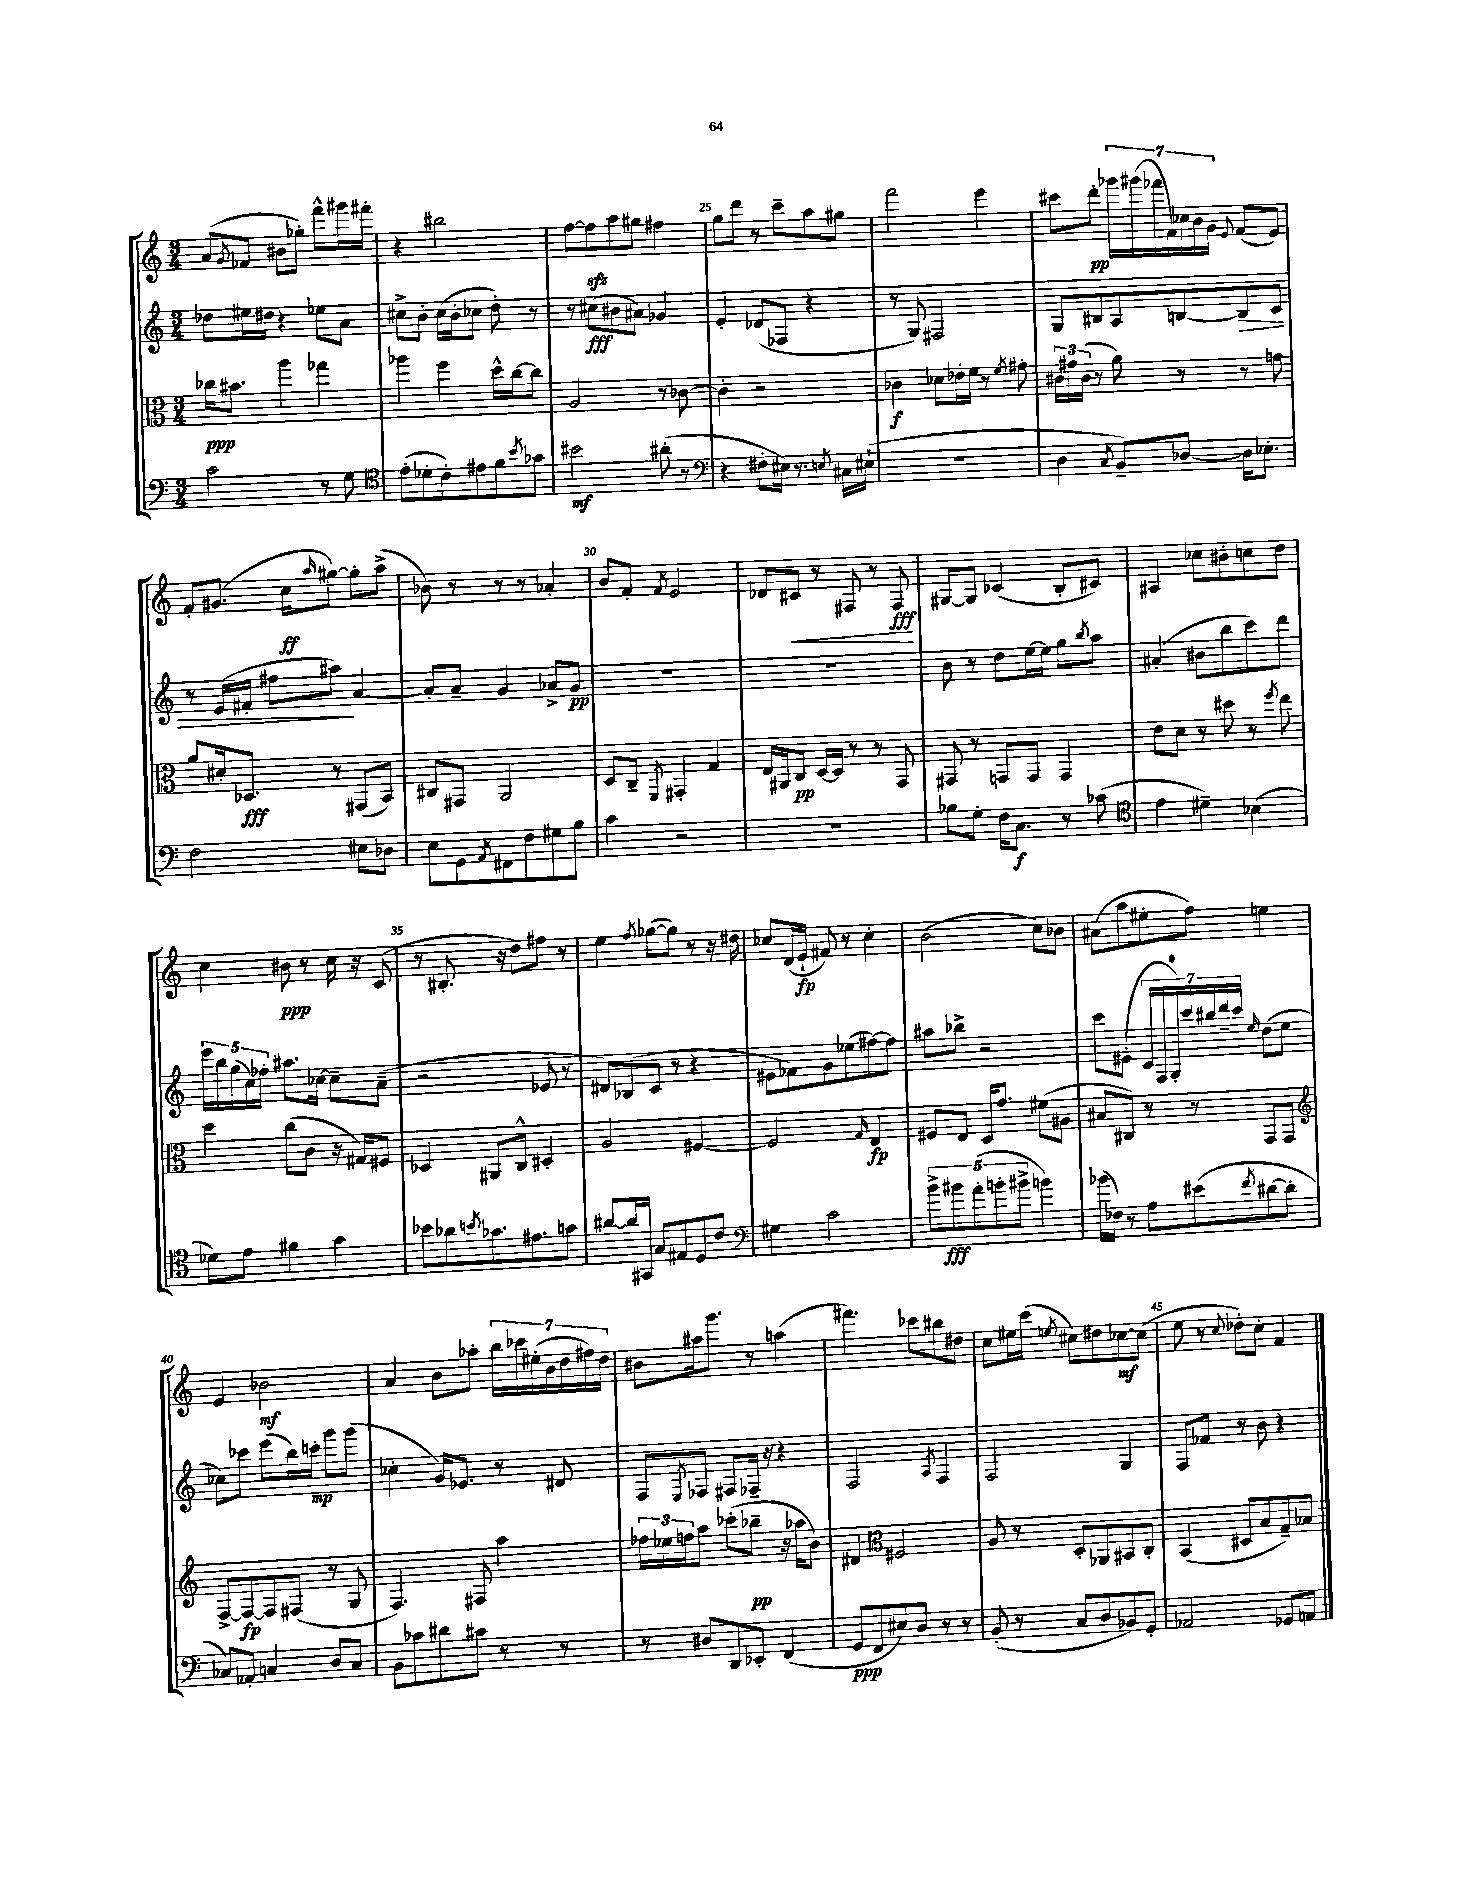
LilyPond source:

<<
\new StaffGroup <<
\new Staff = "s0" {
    \clef treble \key c \major \numericTimeSignature \time 3/4
    a'8( \acciaccatura { g'8 } fes'8 bis'8 ges''8-.) f'''8-^ gis'''16 fis'''16-. |
    r4 bis''2 |
    f''8~ f''8\sfz a''8 gis''8 fis''4 |
    g''8 d'''8 r8 c'''8-- a''8 gis''8 |
    f'''2 e'''4 |
    cis'''8 d'''8-.\pp \tuplet 7/4 { ges'''16 gis'''16( fes'''16 f'16) ces''16 b'16 g'16 } \appoggiatura { e'8 } f'8( e'8) |
    f'8-. gis'8.( c''16\ff \grace { a''16 } gis''8~) gis''8-. a''8->( |
    bes'8) r8 r8 r8 aes'4-. |
    b'8 f'8-. \acciaccatura { f'8 } e'2 |
    des'8 cis'8\< r8 fis8 r8 fis8\fff\! |
    gis8~ gis8 ces'4( b8-. cis'8) |
    ais4 ces''8 bis'8-. c''8 d''8 |
    c''4 bis'8\ppp r8 c''16 r16 c'8( |
    r8 bis8.-. r16 d''8) fis''8 r8 |
    e''4 \acciaccatura { f''8 } ges''8~( ges''8) r8 r16 dis''16 |
    ces''8 d'16( e'16-!\fp fis'8) r8 ces''4-. |
    b'2( c''8) bes'8 |
    ais'8( a''8 eis''8-. f''8) e''4 |
    e'4 bes'2\mf |
    a'4 b'8 aes''8-. \tuplet 7/4 { b''16 ces'''16 eis''16-.( b'16 d''16 fis''16) d''16 } |
    bis'8 ais''16 g'''8. r8 a''4( |
    fis'''4.) ces'''8 bis''8 dis''8 |
    c''8 eis''16 c'''16( \acciaccatura { e''8 } cis''8) dis''8 ces''8~\mf ces''8( |
    e''8 r8 \appoggiatura { c''8 } des''8-.) c''8-. f'4 \bar "|." |
}
\new Staff = "s1" {
    \clef treble \key c \major \numericTimeSignature \time 3/4
    des''8 eis''16 dis''16 r4 ees''8 a'8 |
    cis''8-> b'8-. cis''16( b'16-. ces''8 d''8-.) r8 |
    r8 cis''8\fff( bis'8 ais'8) ges'4 |
    e'4-. des'8( fes8 r4 |
    r8 g8) fis2 |
    g8 bis8 a8 b8~ b8\> c'8 |
    r8 e'16( fis'16-. fis''8 ais''8\!) a'4~ |
    a'8-. a'8-- g'4 aes'8-> g'8\pp |
    R2. |
    R2. |
    b'8 r8 d''8 e''16~ e''16 g''8 \acciaccatura { b''8 } a''8 |
    ais'4-.( bis'8 b''8 c'''8) d'''8 |
    \tuplet 5/4 { e'''16 b''16 g''16( c''16) fes''16-. } ais''8. ces''16~ ces''8-- a'8--( |
    r2 ees'8 r8 |
    dis'8) bes8( c'8 r8 r4 |
    eis'8 fes'8) g'8 ees''8( fis''8~) fis''8 |
    ais''8 bes''8-> r2 |
    c'''8 eis'8-.( \tuplet 7/4 { c'16 f16 g16-0-.) c'''16 bis''16 d'''16-- c'''16 } \grace { e''16 } d''8( e''8 |
    ces''8) ces'''8 e'''8( b''16) c'''16-.\mp g'''8 g'''8( |
    ces''4-. g'16) ees'8. r8 dis'8 |
    f8 \acciaccatura { e8 } fes8 fis8 fes16-- r16 r4 |
    f2 \acciaccatura { a8 } f4 |
    f2 g4 |
    f8 fes'8 r8 b'8 r4 \bar "|." |
}
\new Staff = "s2" {
    \clef alto \key c \major \numericTimeSignature \time 3/4
    ces''16\ppp bis'8. a''4 ges''4 |
    aes''4 f''4 d''16-^ c''16~ c''8 |
    a2 r8 ces'8~ |
    ces'4-. r2 |
    ces'4\f des'8 ees'16-. f'16 r8 \acciaccatura { f'8 } gis'8-. |
    \tuplet 3/2 { cis'16 gis'16 cis'16( } r8 a'8) r8 r8 g'8 |
    a'8 dis'16-. des8.\fff r8 gis,8( b,8) |
    cis8 gis,8 a,2 |
    d8 c8-- \acciaccatura { f,8 } gis,4-. g4 |
    e16 ais,16 c8\pp d16~ d16 r8 r8 g,8 |
    gis,8 r8 g,8 g,8 g,4 |
    e'8 d'8 r8 dis''8 r8 \acciaccatura { f''8 } e''8 |
    d''4 c''8( c'8 r16 gis16) fis8 |
    des4 ais,8 c8-^ dis4-. |
    a2 fis4~ |
    fis2 \grace { g16 } e4\fp |
    fis8 e8 d16 g'8. fis'8( ais8 |
    bis8 cis8) r8 r8 g,8 g,8 |
    \clef treble f8~-> f8~\fp f8 fis8( r8 g8 |
    f4.) fis8 a''4 |
    \tuplet 3/2 { fes''16 ees''16 f''16 } a''8 ces'''8-.( bes''8--\pp r16 aes''16 b'8) |
    dis'4 \clef alto fis2 |
    a8 r8 d8-. aes,8 bis,8 c8-. |
    b,4( dis8 b8 g8--) bes8 \bar "|." |
}
\new Staff = "s3" {
    \clef bass \key c \major \numericTimeSignature \time 3/4
    c'2 r8 g8 |
    \clef tenor e'8-.( des'8-. c'8-.) eis'8 f'8 \acciaccatura { b'8 } ges'8 |
    bis'2\mf ais'8-.( r8 |
    \clef bass r4 fis8-. eis16) r8. \acciaccatura { e8 } cis16 eis16-!( |
    R2. |
    d4 \acciaccatura { c8 } b,8--) des8~ des16 ees8.-. |
    f2 eis8 des8 |
    e8 g,8 \acciaccatura { a,8 } fis,8 f8 gis8 b8 |
    c'4 r2 |
    R2. |
    bes8 g8-. f16 c8.\f r8 ces'8( |
    \clef tenor e'4 dis'4--) bes4( |
    des'8) e'8 fis'4 g'4 |
    bes'8 aes'8 \acciaccatura { b'8 } ges'8. eis'8. g'8 |
    ais'8~ ais'16 gis,16 g8 eis8 d8 c'8 |
    \clef bass gis4 c'2 |
    \tuplet 5/4 { b'8-> bis'8\fff a'8-.( b'8-. bis'8-> } b'4) |
    bes'16( fes16) r8 a8 eis'8( \acciaccatura { f'8 } dis'8~ dis'8-. |
    ces8) aes,8-. c4 d8 c8 |
    b,8 ces'8 dis'8 cis'8 r8 r8 |
    r8 dis8 d,8 ees,8-. f,4( |
    g,8\ppp f,8 eis8) d8 r8 r8 |
    b,8-.( r8 c8 d8 bes,8) g,8-. |
    aes,2 ges,8 a,8 \bar "|." |
}
>>
>>
\layout { \context { \Score currentBarNumber = #22 \override BarNumber.break-visibility = ##(#f #t #t) barNumberVisibility = #(every-nth-bar-number-visible 5) } }
